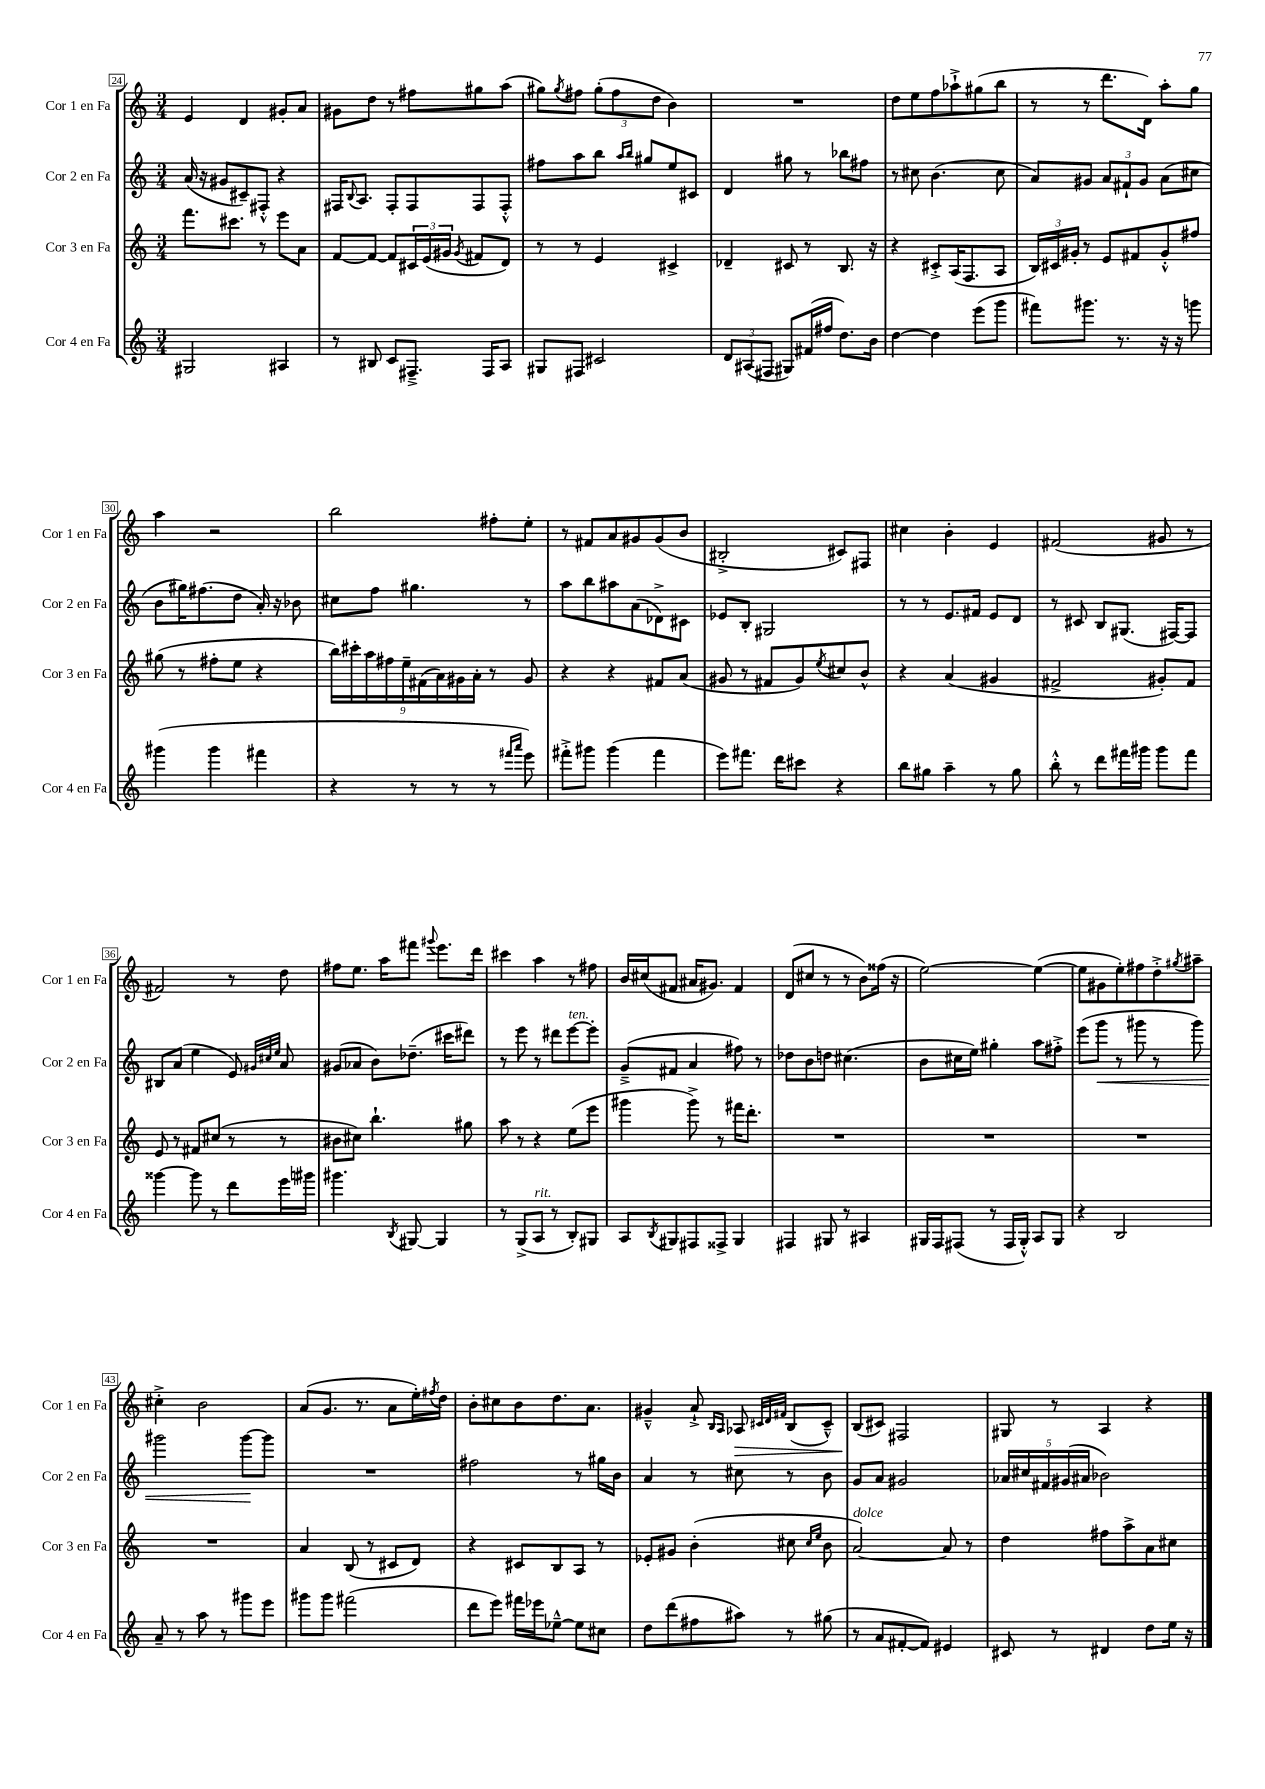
<<
\new StaffGroup <<
\new Staff = "s0" \with { instrumentName = "Cor 1 en Fa" shortInstrumentName = "Cor 1 en Fa" } {
    \clef treble \key c \major \numericTimeSignature \time 3/4
    e'4 d'4 gis'8-. a'8 |
    gis'8 d''8 r8 fis''8 gis''8 a''8( |
    gis''8) \acciaccatura { gis''8 } fis''8 \tuplet 3/2 { gis''8-.( fis''8 d''8 } b'4) |
    R2. |
    d''8 e''8 f''8 aes''8-!-> gis''8( b''8 |
    r8 r8 d'''8. d'16) a''8-. g''8 |
    a''4 r2 |
    b''2 fis''8-. e''8-. |
    r8 fis'8 a'8 gis'8 gis'8( b'8 |
    bis2-.-> cis'8) fis8 |
    cis''4 b'4-. e'4 |
    fis'2( gis'8 r8 |
    fis'2) r8 d''8 |
    fis''8 e''8. a''16 fis'''8 \appoggiatura { gis'''8 } e'''8. d'''16 |
    cis'''4 a''4 r8 fis''8 |
    b'16 cis''16( fis'8 ais'16 gis'8.) fis'4 |
    d'8( cis''8 r8 r8 b'8) fisis''16( r16 |
    e''2~) e''4~( |
    e''8 gis'8 e''8-.) fis''8 d''8-.-> \acciaccatura { gis''8 } ais''8-- |
    cis''4-.-> b'2 |
    a'8( g'8. r8. a'8 e''16-.) \acciaccatura { fis''8 } d''16 |
    b'8-. cis''8 b'8 d''8. a'8. |
    gis'4---^ a'8-!-> \grace { b16 a16 } aes8\> \grace { cis'32 d'32 fis'32 } b8( cis'8---^) |
    b8\!( cis'8) fis2 |
    gis8 r8 a4 r4 \bar "|." |
}
\new Staff = "s1" \with { instrumentName = "Cor 2 en Fa" shortInstrumentName = "Cor 2 en Fa" } {
    \clef treble \key c \major \numericTimeSignature \time 3/4
    a'16( r16 gis'8 cis'8--) fis8-.-^ r4 |
    fis16 \appoggiatura { b8 } a8. fis8-. fis8 fis8 fis8-.-^ |
    fis''8 a''8 b''8 \grace { a''16 b''16 } gis''8 e''8 cis'8 |
    d'4 gis''8 r8 bes''8 fis''8 |
    r8 cis''8 b'4.( cis''8 |
    a'8) gis'8 \tuplet 3/2 { a'8 fis'8-! gis'8 } a'8( cis''8 |
    b'8 gis''16) fis''8.( d''8 a'16-.) r16 bes'8 |
    cis''8 f''8 gis''4. r8 |
    a''8 b''8 ais''8 a'8( des'8->) cis'8 |
    ees'8 b8-. gis2 |
    r8 r8 e'8. fis'16 e'8 d'8 |
    r8 cis'8 b8 gis8.( fis16~) fis8 |
    bis8 a'8( e''4 e'8) \grace { gis'32 cis''32 e''32 } a'8 |
    gis'8( aes'8 b'8) des''8.--( cis'''16 dis'''8) |
    r8 e'''8 r8 dis'''8 e'''8~^\markup { \italic "ten." } e'''8-. |
    g'8--->( fis'8 a'4 fis''8) r8 |
    des''8 b'8 d''8 cis''4.( |
    b'8 cis''16 e''16) gis''4-. a''8 fis''8-.-> |
    e'''8( g'''8\< r8 gis'''8 r8 gis'''8) |
    gis'''2 gis'''8~\! gis'''8 |
    R2. |
    fis''2 r8 gis''16 b'16 |
    a'4 r8 cis''8 r8 b'8 |
    g'8 a'8 gis'2 |
    \tuplet 5/4 { aes'16 cis''16 fis'16 gis'16( ais'16 } bes'2) \bar "|." |
}
\new Staff = "s2" \with { instrumentName = "Cor 3 en Fa" shortInstrumentName = "Cor 3 en Fa" } {
    \clef treble \key c \major \numericTimeSignature \time 3/4
    f'''8. cis'''8. r8 e'''8 a'8 |
    f'8~ f'8~ f'8 \tuplet 3/2 { cis'16 e'16( gis'16 } \acciaccatura { gis'8 } fis'8 d'8) |
    r8 r8 e'4 cis'4-> |
    des'4-- cis'8 r8 b8. r16 |
    r4 cis'8-.-> a16( f8. a8 |
    \tuplet 3/2 { b16) cis'16 gis'16-. } r8 e'8 fis'8 gis'8-.-^ fis''8 |
    gis''8( r8 fis''8-. e''8 r4 |
    \tuplet 9/8 { b''16) cis'''16-. a''16 fis''16 e''16-- fis'16( a'16) gis'16 a'16-. } r8 gis'8 |
    r4 r4 fis'8 a'8( |
    gis'8 r8 fis'8 gis'8) \acciaccatura { e''8 } cis''8 b'8-^ |
    r4 a'4( gis'4 |
    fis'2-> gis'8-.) fis'8 |
    e'8 r8 fis'8 cis''8( r8 r8 |
    bis'8 cis''8) b''4.-! gis''8 |
    a''8 r8 r4 e''8( e'''8 |
    gis'''4 gis'''8->) r8 fis'''16 d'''8.-. |
    R2. |
    R2. |
    R2. |
    R2. |
    a'4 b8( r8 cis'8 d'8) |
    r4 cis'8 b8 a8 r8 |
    ees'8-. gis'8 b'4-.( cis''8 \grace { cis''16 e''16 } b'8 |
    a'2~^\markup { \italic "dolce" }) a'8 r8 |
    d''4 fis''8 a''8-> a'8 cis''8 \bar "|." |
}
\new Staff = "s3" \with { instrumentName = "Cor 4 en Fa" shortInstrumentName = "Cor 4 en Fa" } {
    \clef treble \key c \major \numericTimeSignature \time 3/4
    gis2 ais4 |
    r8 bis8 c'8 fis8.---> fis16 a8 |
    gis8 fis8 cis'2 |
    \tuplet 3/2 { d'8 ais8( fis8 } gis8) fis'16( fis''16 d''8.) b'16 |
    d''4~ d''4 e'''8( g'''8 |
    fis'''8) gis'''8. r8. r16 r16 g'''8 |
    gis'''4( gis'''4 fis'''4 |
    r4 r8 r8 r8 \grace { fis'''16 a'''16 } e'''8) |
    fis'''8-.-> gis'''8 gis'''4( fis'''4 |
    e'''8) fis'''8. d'''16 cis'''8 r4 |
    b''8 gis''8 a''4-- r8 gis''8 |
    b''8-.-^ r8 d'''8 fis'''16 gis'''16 gis'''8 fis'''8 |
    gisis'''4~ gisis'''8 r8 d'''8 e'''16 gis'''16 |
    gis'''4. \acciaccatura { b8 } gis8~ gis4 |
    r8 g8->( a8^\markup { \italic "rit." } r8 b8-.) gis8 |
    a8 \acciaccatura { b8 } gis8 fis8 fisis8-> gis4 |
    fis4 gis8 r8 ais4 |
    gis16 f16 fis8( r8 fis16 gis16-.-^) a8 gis8 |
    r4 b2 |
    a'8-- r8 a''8 r8 gis'''8 e'''8 |
    gis'''8 gis'''8 fis'''2( |
    d'''8 e'''8) fis'''16 ees'''16 ees''8~---^ ees''8 cis''8 |
    d''8 d'''8( fis''8 ais''8) r8 gis''8( |
    r8 a'8 fis'8~-. fis'8) eis'4 |
    cis'8 r8 dis'4 d''8 e''16 r16 \bar "|." |
}
>>
>>
\layout { \context { \Score currentBarNumber = #24 \override BarNumber.stencil = #(make-stencil-boxer 0.1 0.3 ly:text-interface::print) } }
